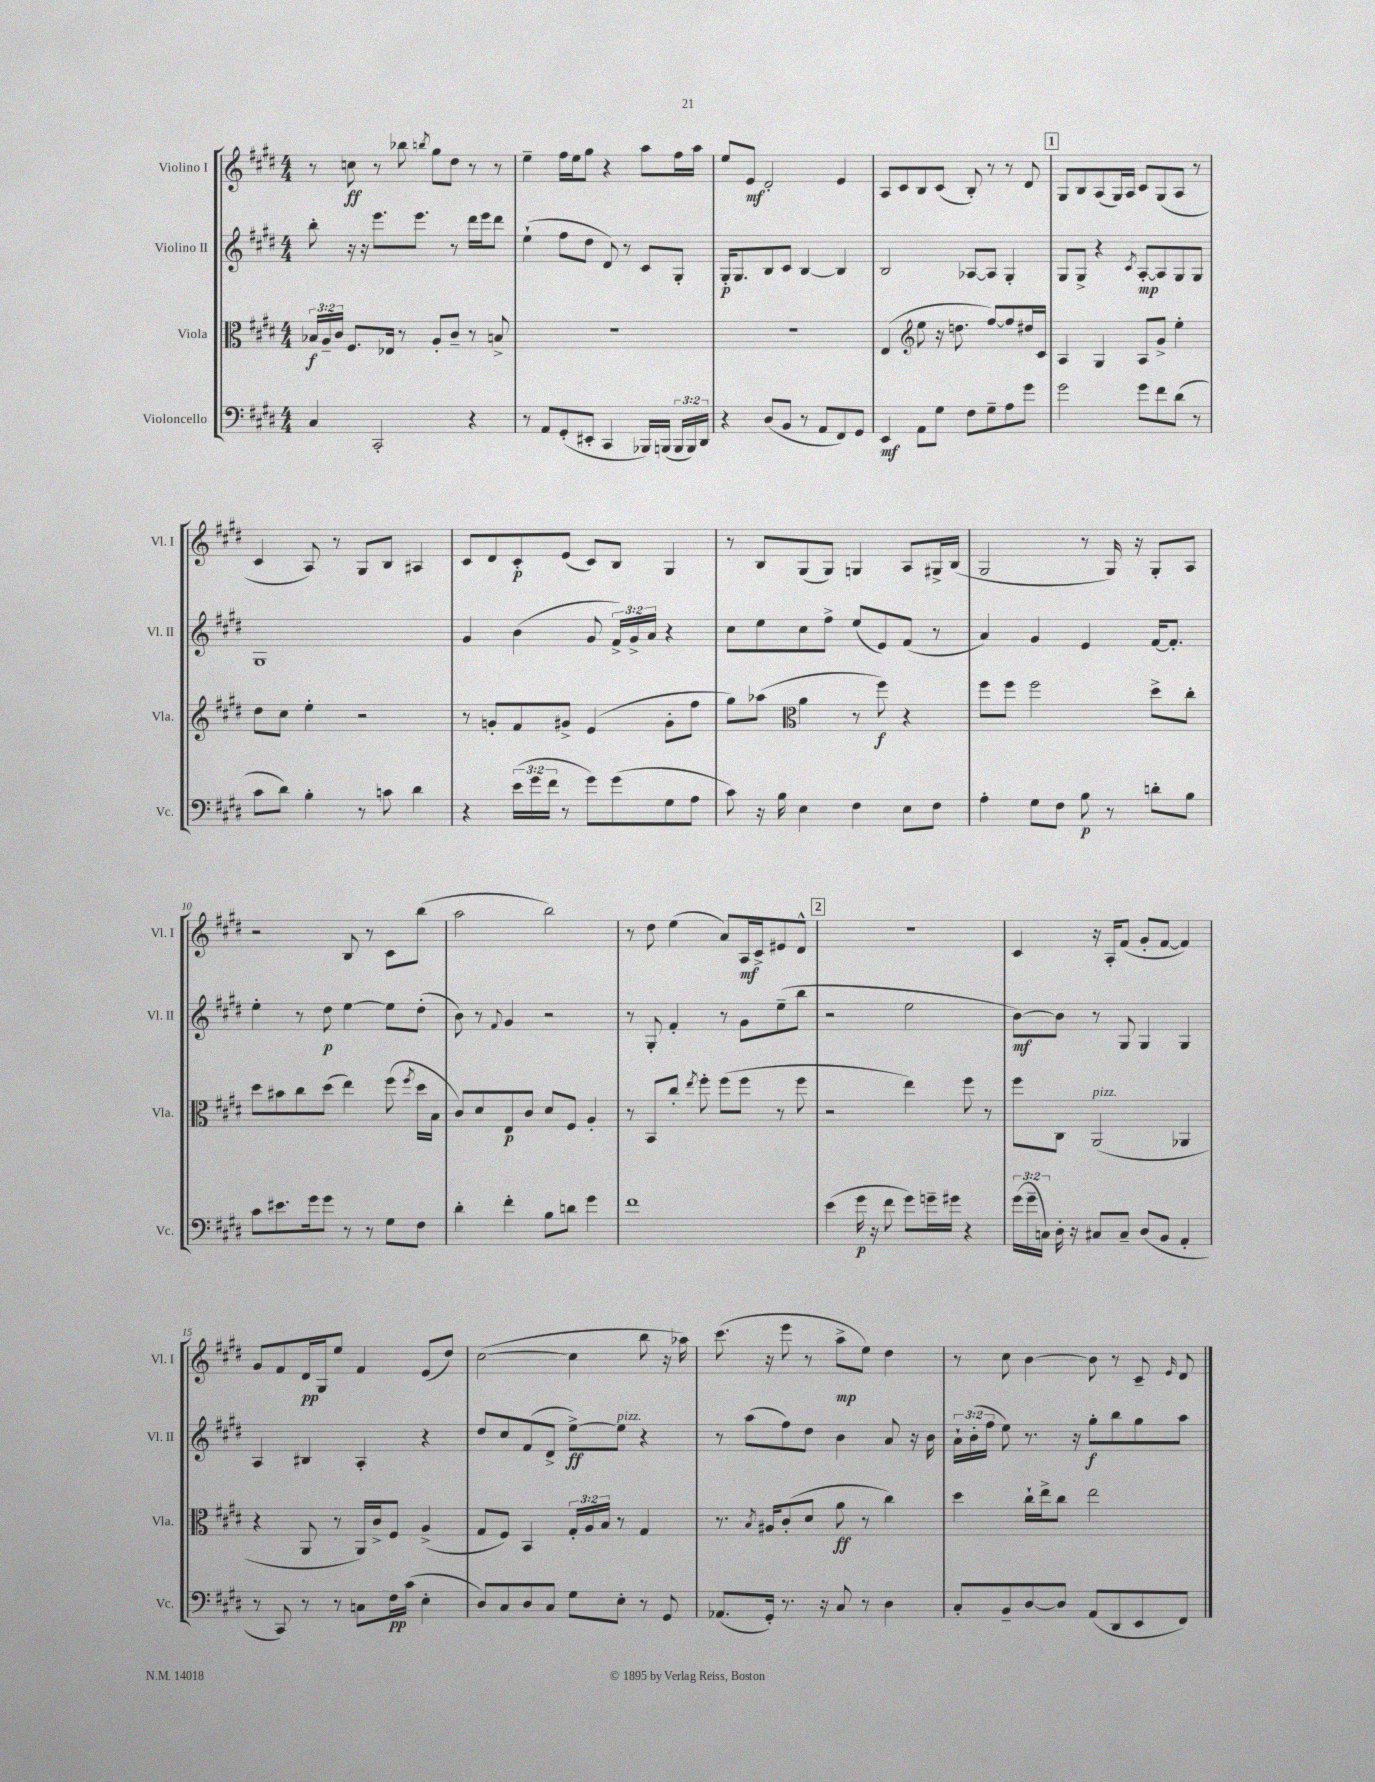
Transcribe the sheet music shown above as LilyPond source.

<<
\new StaffGroup <<
\new Staff = "s0" \with { instrumentName = "Violino I" shortInstrumentName = "Vl. I" } {
    \clef treble \key e \major \numericTimeSignature \time 4/4
    \autoBeamOff r8 c''8\ff r8 bes''8 \acciaccatura { b''8 } gis''8[ dis''8] r8 r8 |
    e''4-- fis''16[ e''16 gis''8] r4 a''8[ fis''16 a''16] |
    e''8[ e'8]\mf dis'2-. e'4 |
    a8[ cis'8 b8 cis'8]( b8-.) r8 r8 dis'8 |
    \mark \markup { \box "1" } gis8[ b8 a8( gis16) a16] cis'8[ gis8( a8] r8 |
    cis'4 a8) r8 gis8[ b8] ais4 |
    cis'8[ dis'8 cis'8-.\p e'8]( cis'8[) b8] gis4 |
    r8 b8[ gis8( gis8]) g4 a8[ gis16-> b16]( |
    gis2 r8 gis16) r16 gis8[-. a8] |
    r2 b8 r8 cis'8[ b''8]( |
    a''2 b''2) |
    r8 dis''8 e''4( a'8[) a16\mf cis'16-> eis'8 dis'8]-^ |
    \mark \markup { \box "2" } R1 |
    cis'4 r16 a16[-. fis'8]( gis'8[-. fis'8]~ fis'4) |
    gis'8[ fis'8 dis'16\pp gis16 e''8] fis'4 e'8[( dis''8]) |
    cis''2~( cis''4 b''8 r16 aes''16) |
    cis'''8.( r16 e'''8 r8 a''8[->\mp e''8]) dis''4 |
    r8 cis''8 b'4~ b'8 r8 cis'8-- \grace { e'16 } dis'8 \bar "|." |
}
\new Staff = "s1" \with { instrumentName = "Violino II" shortInstrumentName = "Vl. II" } {
    \clef treble \key e \major \numericTimeSignature \time 4/4 \override Staff.TupletNumber.text = #tuplet-number::calc-fraction-text
    \autoBeamOff b''8-. r16 r16 e'''8.[ e'''8.] r8 dis'''16[ e'''16 dis'''8] |
    e''4-!( fis''8[ dis''8] dis'8) r8 cis'8[ gis8]-. |
    gis16[-.\p gis8. b8 cis'8] b4~ b4 |
    b2 aes8[~ aes8] gis4-. |
    \mark \markup { \box "1" } gis8[ gis8]-> r4 \acciaccatura { cis'8 } a8[~-.\mp a8 gis8 gis8] |
    gis1 |
    gis'4 b'4( gis'8 \tuplet 3/2 { fis'16[->) gis'16-> a'16] } r4 |
    cis''8[ e''8 cis''8 fis''8]-> e''8[( e'8) fis'8]( r8 |
    a'4) gis'4 e'4 fis'16[~ fis'8.]-. |
    e''4-. r8 dis''8\p e''4~ e''8[ dis''8]-.( |
    b'8) r8 \appoggiatura { fis'8 } gis'4 r2 |
    r8 gis8-. fis'4-. r8 gis'8[ e''8--( b''8] |
    \mark \markup { \box "2" } r2 e''2 |
    b'8[~\mf) b'8] r8 gis8 gis4 gis4 |
    a4 bis4 a4-. r4 |
    dis''8[ cis''8 fis'8( dis'8]-> e''8[~->\ff) e''8]^\markup { \italic "pizz." } r4 |
    r8 a''8[( fis''8) dis''8] b'4 a'8 r16 b'16 |
    \tuplet 3/2 { a'16[-! b'16-.( fis''16] } e''8) r8. r16 gis''8[-.\f b''8 gis''8 a''8] \bar "|." |
}
\new Staff = "s2" \with { instrumentName = "Viola" shortInstrumentName = "Vla." } {
    \clef alto \key e \major \numericTimeSignature \time 4/4 \override Staff.TupletNumber.text = #tuplet-number::calc-fraction-text
    \autoBeamOff \tuplet 3/2 { bes16[\f a16-- cis'16] } fis8.[ ees16] r8 a8[-. cis'8]-- r8 b8-> |
    R1 |
    R1 |
    e4( \clef treble e''8 r16 d''8. fis''8[~) fis''8 dis''16 cis'16] |
    \mark \markup { \box "1" } a4 gis4 a8[ gis'8]-> e''4-. |
    dis''8[ cis''8] e''4-. r2 |
    r8 g'8[-. fis'8 gis'8]-> e'4( gis'8[-. fis''8] |
    gis''8[) aes''8]( \clef alto a'4 r8 fis''8\f) r4 |
    fis''8[ fis''8] fis''2 dis''8[-> cis''8]-. |
    dis''8[ bis'8 cis''8 dis''8]( e''4) fis''8( \acciaccatura { fis''8 } dis''16[ b16] |
    cis'8[) dis'8 e8\p cis'8] dis'8[ fis8] a4-. |
    r8 b,8[ cis''8]-. \acciaccatura { e''8 } fis''8-. fis''8[( fis''8] r8 fis''8 |
    \mark \markup { \box "2" } r2 e''4) fis''8 r8 |
    fis''8[ cis8] a,2^\markup { \italic "pizz." }( aes,4 |
    r4 a,8 r8 a,16[) cis'16-> fis8] a4->( |
    gis8[ fis8]) b,4 \tuplet 3/2 { gis16[-. a16 b16] } r8 gis4 |
    r8. \acciaccatura { b8 } ais16[ cis'8-.( dis'8] a'8\ff r8 cis''4) |
    dis''4 cis''16[-! e''16-> cis''8] e''2 \bar "|." |
}
\new Staff = "s3" \with { instrumentName = "Violoncello" shortInstrumentName = "Vc." } {
    \clef bass \key e \major \numericTimeSignature \time 4/4 \override Staff.TupletNumber.text = #tuplet-number::calc-fraction-text
    \autoBeamOff cis4 cis,2-. r4 |
    r8 a,8[ gis,8-.( eis,8]-. cis,4 bes,,16[) b,,16]( \tuplet 3/2 { b,,16[ b,,16) dis,16] } |
    r4 dis8[( b,8] r8 a,8[ fis,8) gis,8] |
    e,4\mf a,8[ gis8] fis8[ gis8-- a8 gis'8] |
    \mark \markup { \box "1" } gis'2 gis'8[ fis'8 dis'8]( r8 |
    cis'8[ dis'8]) b4-. r8 c'8 dis'4 |
    r4 \tuplet 3/2 { e'16[( gis'16 fis'16] } r8 gis'8[) gis'8( gis8 a8] |
    cis'8) r16 b16 e4 fis4 e8[ fis8] |
    a4-. gis8[ fis8] b8\p r8 d'8[-. b8] |
    cis'8[ eis'8. gis'16 gis'8] r8 r8 gis8[ fis8] |
    dis'4-. fis'4-. b8[ d'8] gis'4 |
    fis'1 |
    \mark \markup { \box "2" } e'4( gis'16\p r16 fis'8 gis'8[) g'16-- gis'16] r4 |
    \tuplet 3/2 { gis'16[( gis'16-- c16]) } dis16-. r16 cis8[ cis8]-- dis8[( b,8] a,4-. |
    r8 cis,8) r8 r8 c8[ fis16\pp cis'16]( e4-. |
    dis8[) cis8 dis8 cis8] gis8[ e8]-. r8 gis,8 |
    aes,8.[( gis,16]-.) r8. r16 cis8 r8 dis4 |
    cis8[-. b,8-- dis8~ dis8] a,8[( dis,8 e,8 fis,8]) \bar "|." |
}
>>
>>
\layout { \context { \Score \override BarNumber.break-visibility = ##(#f #t #t) barNumberVisibility = #(every-nth-bar-number-visible 5) } }
